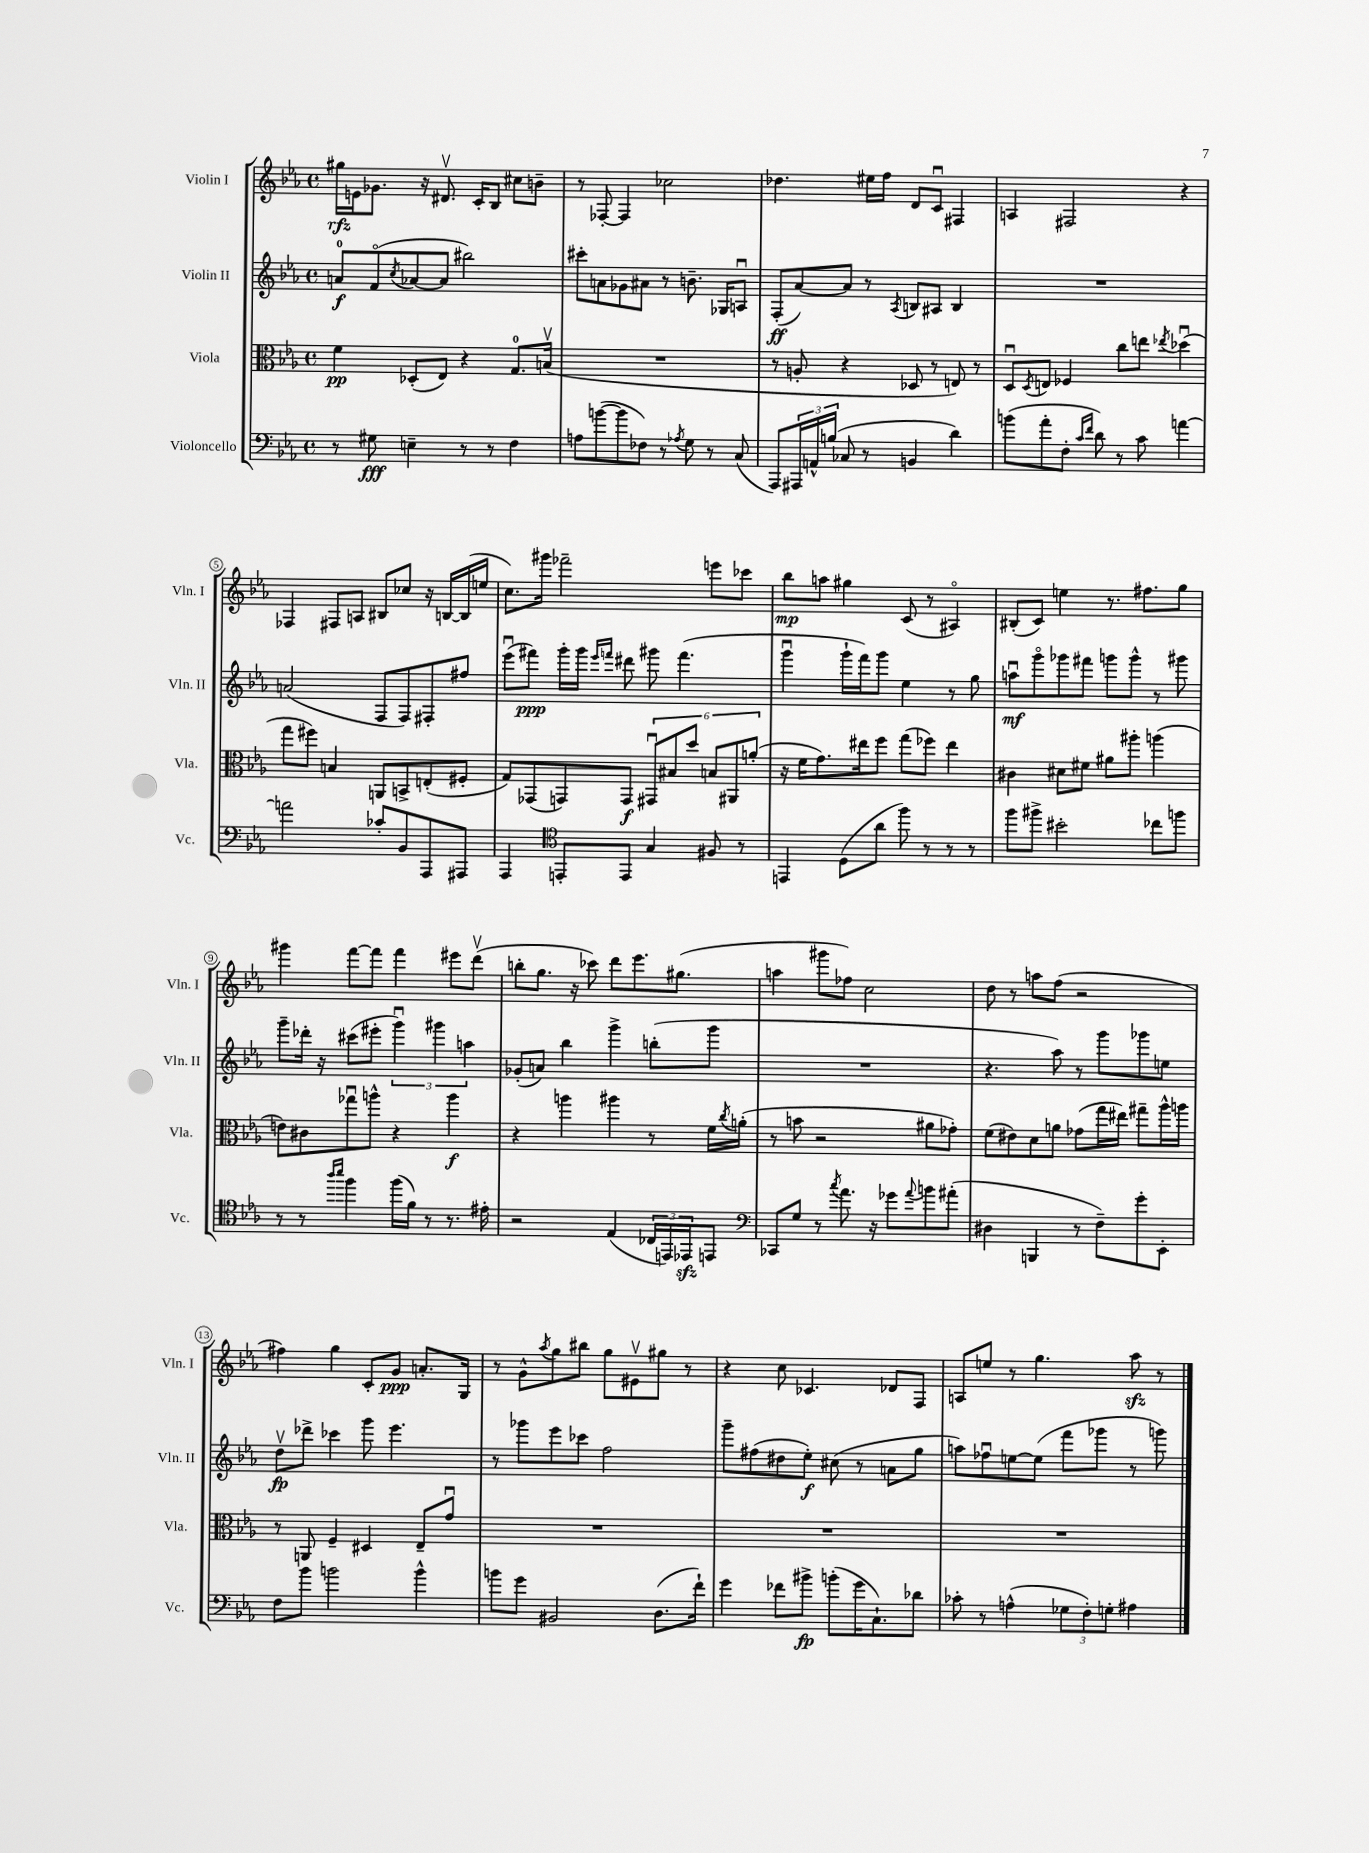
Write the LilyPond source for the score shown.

<<
\new StaffGroup <<
\new Staff = "s0" \with { instrumentName = "Violin I" shortInstrumentName = "Vln. I" } {
    \clef treble \key ees \major \defaultTimeSignature \time 4/4
    gis''16\rfz e'16 ges'8. r16 dis'8.\upbow c'16-. bes8 cis''8 b'8-- |
    r8 fes8~-. fes4 ces''2 |
    des''4. eis''16 f''16 d'8 c'8\downbow fis4 |
    a4 fis2 r4 |
    fes4 fis8 a8 bis8 ces''8 r16 b16~ b16( e''16 |
    c''8.) gis'''16 fes'''2-- e'''8 ces'''8 |
    bes''8\mp a''8 gis''4 c'8( r8 ais4\flageolet) |
    bis8-.( c'8) e''4 r8. fis''8. g''8 |
    gis'''4 f'''8~ f'''8 f'''4 eis'''8 d'''8\upbow( |
    b''8-. g''8. r16 ces'''8) d'''8 ees'''8. gis''8.( |
    a''4 gis'''8 fes''8) c''2 |
    d''8 r8 a''8 f''8( r2 |
    fis''4) g''4 c'8-. g'8\ppp a'8.-. g16 |
    r8 g'8-^ \acciaccatura { aes''8 } g''8 bis''8 g''8 eis'8\upbow gis''8 r8 |
    r4 c''8 ces'4. des'8 f8 |
    a8 e''8 r8 g''4. aes''8\sfz r8 \bar "|." |
}
\new Staff = "s1" \with { instrumentName = "Violin II" shortInstrumentName = "Vln. II" } {
    \clef treble \key ees \major \defaultTimeSignature \time 4/4
    a'8-0\f f'8\flageolet( \acciaccatura { c''8 } aes'8~ aes'8 bis''2) |
    cis'''8-. a'8 ges'8 ais'8 r8 b'8.-- ges16 a8\downbow |
    f8-.\ff( aes'8~) aes'8 r8 \acciaccatura { aes8 } b8 ais8 b4 |
    R1 |
    a'2( f8 f8) fis8-. fis''8 |
    ees'''8\downbow( fis'''8\ppp) g'''16-. g'''16 \grace { ees'''16 f'''16 } dis'''8 gis'''8 f'''4.( |
    g'''4\downbow g'''16-! f'''16) g'''8 ees''4 r8 g''8 |
    a''8\downbow\mf g'''8\flageolet ges'''8 fis'''8 g'''8 g'''8-^ r8 gis'''8 |
    g'''8-- des'''16-. r16 cis'''8( eis'''8-. \tuplet 3/2 { g'''4\downbow) gis'''4 a''4 } |
    ges'8-.( a'8) bes''4 g'''4-> b''8-.( g'''8 |
    R1 |
    r4. aes''8) r8 g'''8 ges'''8 e''8 |
    d''8\upbow\fp des'''8-> ces'''4 g'''8 ees'''4. |
    r8 ges'''8 ees'''8 ces'''8 f''2 |
    g'''8-- fis''8( dis''8 ees''8-.\f) cis''8( r8 a'8 g''8 |
    a''8) fes''8\downbow e''8~ e''8( f'''8 ges'''8 r8 g'''8) \bar "|." |
}
\new Staff = "s2" \with { instrumentName = "Viola" shortInstrumentName = "Vla." } {
    \clef alto \key ees \major \defaultTimeSignature \time 4/4
    f'4\pp des8-.( ees8) r4 g8.-0 b16\upbow( |
    R1 |
    r8 a8-. r4 des8 r8 e8) r8 |
    d8\downbow \acciaccatura { d8 } e8 fes4 c''8 e''8 \acciaccatura { ees''8 } des''4\downbow( |
    g''8 fis''8) b4 a,8 b,8-> e8-.( fis8-. |
    g8) ges,8( g,8) g,8\f \tuplet 6/4 { gis,8\downbow bis8 d''8 b8 ais,8 a'8-.( } |
    r16 f'16 g'8.) eis''16 f''8 g''8( fes''8) eis''4 |
    cis'4 dis'8 fis'8 ais'8 ais''8-. a''4( |
    e'8) cis'8 ges''8\downbow a''8-^ r4 a''4\f |
    r4 a''4 ais''4 r8 f'16 \acciaccatura { c''8 } a'16-.( |
    r8 b'8 r2 ais'8 ges'8-.) |
    f'8( eis'8) d'8 a'8 ges'8( g''16 eis''16) gis''8-- aes''16-^ a''16 |
    r8 a,8 f4-- dis4 ees8-- g'8\downbow |
    R1 |
    R1 |
    R1 \bar "|." |
}
\new Staff = "s3" \with { instrumentName = "Violoncello" shortInstrumentName = "Vc." } {
    \clef bass \key ees \major \defaultTimeSignature \time 4/4
    r8 gis8\fff e4-- r8 r8 f4 |
    a8 b'8~( b'8 fes8) r8 \acciaccatura { aes8 } g8 r8 c8( |
    aes,,8) \tuplet 3/2 { ais,,16 a,16-^ b16( } ces8 r8 b,4 d'4) |
    b'8( aes'8-. f8-. \grace { c'16 f'16 } d'8) r8 c'8 a'4~ |
    a'2 ces'8-. bes,8 aes,,8 ais,,8 |
    aes,,4 \clef tenor e,8-. e,8 g4 fis8 r8 |
    e,4 d8( aes'8 f''8) r8 r8 r8 |
    f''8 fis''8-> bis'2-. ces''8 f''8 |
    r8 r8 \grace { aes''16 bes''16 } f''4 f''16( f'16) r8 r8. eis'16-. |
    r2 ees4( \tuplet 3/2 { ces16 e,16) ees,16\sfz } e,8 |
    \clef bass ces,8 g8 r8 \acciaccatura { c''8 } aes'8. r16 ges'8 \appoggiatura { aes'8 } b'8 ais'8-.( |
    dis4 b,,4 r8 f8--) g'8-. ees,8-. |
    f8 bes'8 b'2 b'4-^ |
    b'8 g'8 bis,2 d8.( f'16-!) |
    g'4 fes'8 bis'8->\fp b'8-.( g'16 c8.-!) des'8 |
    ces'8-. r8 a4-^( \tuplet 3/2 { ges8 f8-.) g8-. } ais4 \bar "|." |
}
>>
>>
\layout { \context { \Score \override BarNumber.stencil = #(make-stencil-circler 0.1 0.3 ly:text-interface::print) } }
